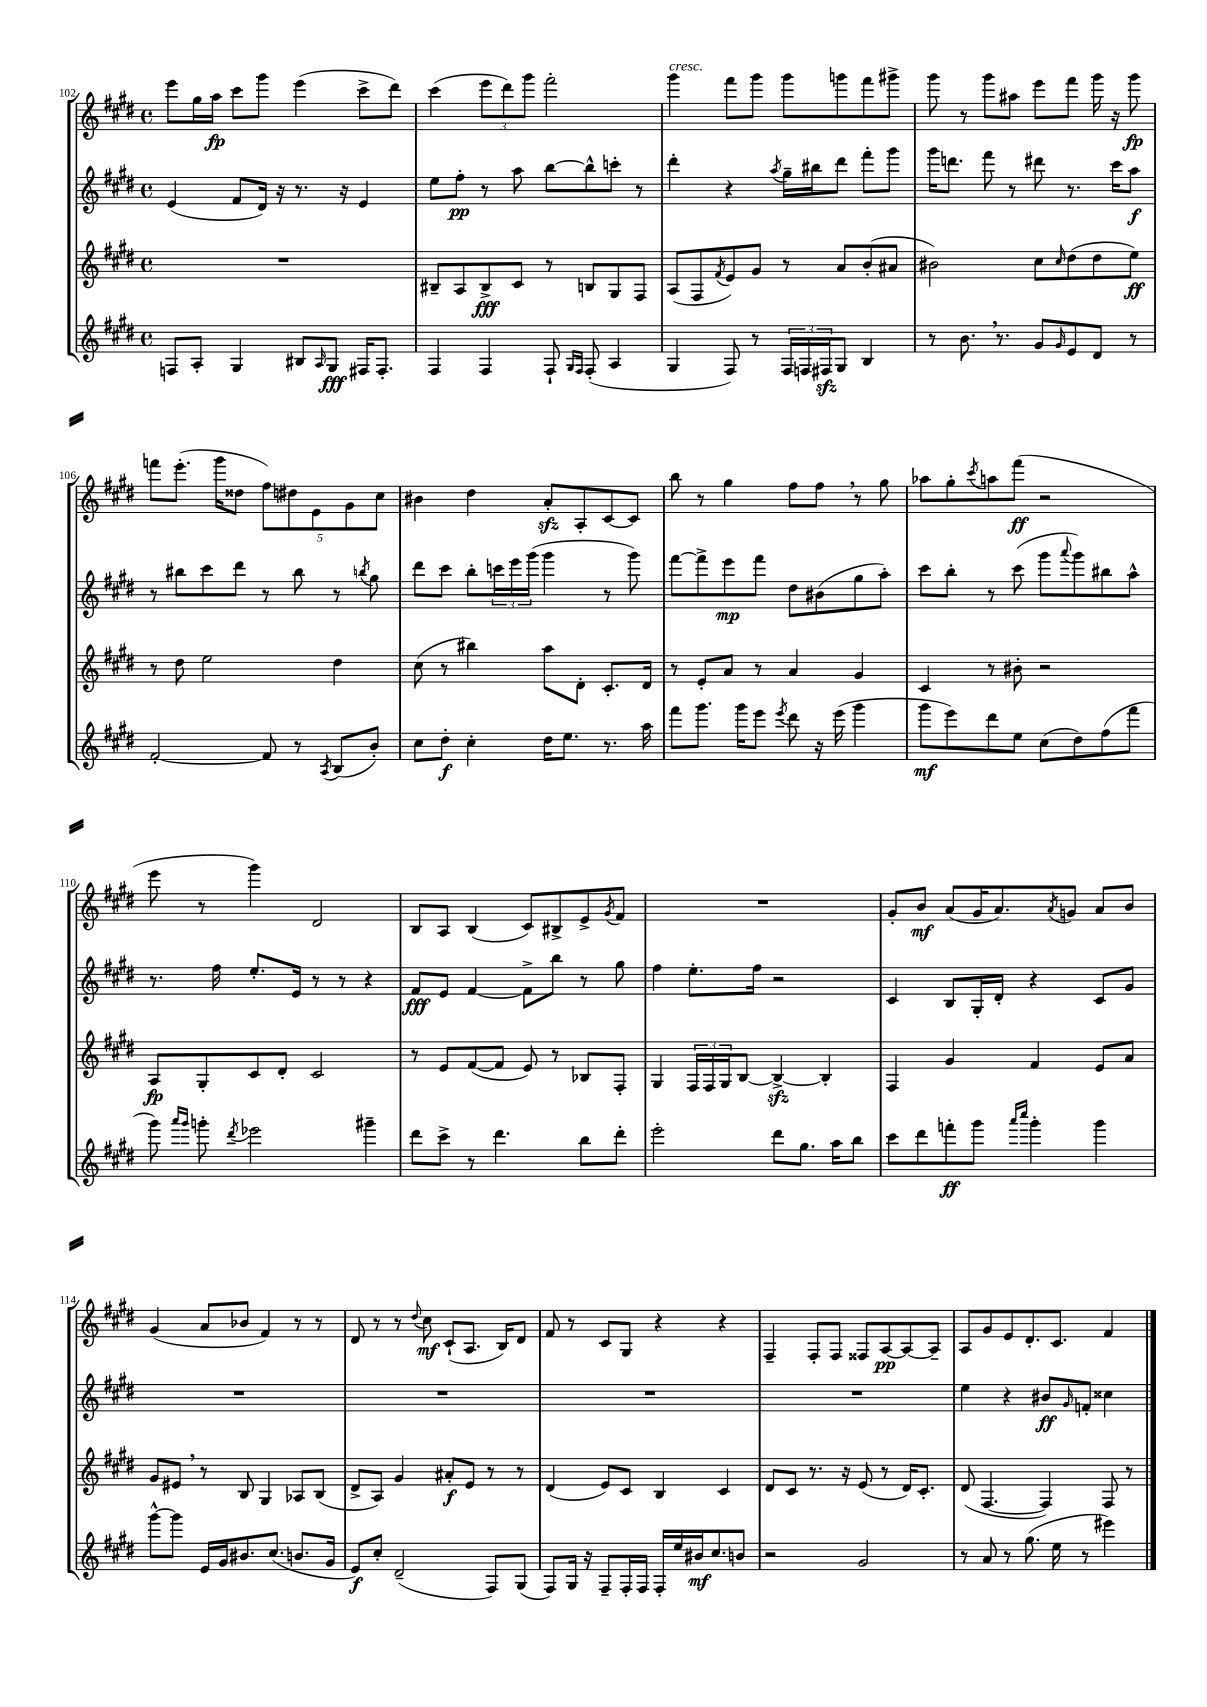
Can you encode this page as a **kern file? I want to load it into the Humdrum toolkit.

**kern	**kern	**kern	**kern
*staff4	*staff3	*staff2	*staff1
*clefG2	*clefG2	*clefG2	*clefG2
*k[f#c#g#d#]	*k[f#c#g#d#]	*k[f#c#g#d#]	*k[f#c#g#d#]
*M4/4	*M4/4	*M4/4	*M4/4
*met(c)	*met(c)	*met(c)	*met(c)
8F/L	1r	(4e/	8eee\L
8A'/J	.	.	16gg#\L
.	.	.	16aa\JJ
4G#/	.	8f#/L	8ccc#\L
.	.	16d#/Jk)	8ggg#\J
.	.	16r	.
8B#/L	.	8.r	(4eee\
16qqA/	.	.	.
8G#/J	.	.	.
.	.	16r	.
16F#/LK	.	4e/	8ccc#^\L
8.F#'/J	.	.	.
.	.	.	8ddd#\J)
=	=	=	=
4F#/	8B#~/L	8ee\L	(4ccc#\
.	8A/	8ff#'\J	.
4F#/	8B#^/	8r	12eee\L
.	.	.	12ddd#\)
.	8c#/J	8aa\	.
.	.	.	12ggg#\J
8F#`/	8r	[8bb\L	2fff#'\
16qqG#/LL	.	.	.
16qqF#/JJ	.	.	.
(8F#'/	8B/L	8bb^^\]	.
4A/	8G#/	8ccc'\J	.
.	8F#/J	8r	.
=	=	=	=
4G#/	(8A/L	4ddd#'\	4ggg#\
.	8F#/	.	.
.	8qf#/	.	.
8F#/)	8e/)	4r	8fff#\L
8r	8g#/J	.	8ggg#\J
.	.	8qaa/	.
24F#/LL	8r	16gg#~\LL	8ggg#\L
24F/	.	.	.
.	.	16bb#\J	.
24F#/J	.	.	.
8G#/J	8a/L	8ddd#\J	8ggg\
4B/	(8b'/	8fff#'\L	8fff#\
.	8a#/J	8ggg#\J	8ggg#^\J
=	=	=	=
8r	2b#\)	16ggg#\LK	8ggg#\
.	.	8.ddd\J	.
8.b\	.	.	8r
.	.	8fff#\	8ggg#\L
8.r	.	.	.
.	.	8r	8aa#\J
8g#/L	8cc#\L	8ddd#\	8eee\L
16qqg#/	16qqcc#/	.	.
8e/	(8dd#\	8.r	8fff#\J
8d#/J	8dd#\	.	16ggg#\
.	.	16ccc#\LK	16r
8r	8ee\J)	8aa\J	8ggg#\
=	=	=	=
[2f#'/	8r	8r	8fff\L
.	8dd#\	8bb#\L	(8.eee'\J
.	2ee\	8ccc#\	.
.	.	.	16ggg#\LK
.	.	8ddd#\J	8dd##\J
8f#/]	.	8r	10ff#\L)
.	.	.	10dd#\
8r	.	8bb#\	.
.	.	.	10e\
8qA/	.	.	.
(8B/L	4dd#\	8r	.
.	.	.	10g#\
.	.	8qbb/	.
8b'/J)	.	8gg#\	.
.	.	.	10cc#\J
=	=	=	=
8cc#\L	(8cc#\	8ddd#\L	4b#\
8dd#'\J	8r	8ccc#\J	.
4cc#'\	4bb#\)	8bb'\L	4dd#\
.	.	24ccc\L	.
.	.	24eee\	.
.	.	(24ggg#\JJ	.
16dd#\LK	8aa\L	4ggg#\	8a'/L
8.ee\J	.	.	.
.	8d#'\J	.	8A'/
8.r	8.c#'/L	8r	[8c#/
.	.	8ggg#\)	8c#/]J
16aa\	16d#/Jk	.	.
=	=	=	=
8fff#\L	8r	[8fff#\L	8bb\
8.ggg#\J	8e'/L	8fff#^\]	8r
.	8a/J	8eee\	4gg#\
16ggg#\LK	.	.	.
8eee\J	8r	8fff#\J	.
8qeee/	.	.	.
8ddd#\	4a/	8dd#\L	8ff#\L
16r	.	(8b#\	8ff#\J
(16eee\	.	.	.
4ggg#\	4g#/	8gg#\	8r
.	.	8aa'\J)	8gg#\
=	=	=	=
8ggg#\L	4c#/	8ccc#\L	8aa-\L
8eee\)	.	8bb'\J	8gg#'\
.	.	.	8qccc#/
8ddd#\	8r	8r	8aa\
8ee\J	8b#'\	(8ccc#\	(8fff#\J
(8cc#\L	2r	8ggg#\L	2r
.	.	8qqaaa/	.
8dd#\)	.	8ggg#\)	.
(8ff#\	.	8bb#\	.
8fff#\J	.	8aa^^\J	.
=	=	=	=
8ggg#\)	8A/L	8.r	8eee\
16qqaaa/LL	.	.	.
16qqggg#/JJ	.	.	.
8ggg'\	8G#'/	.	8r
.	.	16ff#\	.
8qddd#/	.	.	.
2eee-\	8c#/	8.ee'/L	4ggg#\)
.	8d#'/J	.	.
.	.	16e/Jk	.
.	2c#/	8r	2d#/
.	.	8r	.
4ggg#~\	.	4r	.
=	=	=	=
8ddd#\L	8r	8f#/L	8B/L
8ccc#^\J	8e/L	8e/J	8A/J
8r	([8f#/	[4f#/	(4B/
4.ddd#\	8f#/]J	.	.
.	8e/)	8f#^\]L	8c#/L)
.	8r	8bb\J	8B#^/
8bb\L	8B-/L	8r	8e^/
.	.	.	8qg#/
8ddd#'\J	8F#'/J	8gg#\	8f#/J
=	=	=	=
2eee'\	4G#/	4ff#\	1r
.	24F#/LL	8.ee'\L	.
.	24F#/	.	.
.	24G#/J	.	.
.	[8B/J	.	.
.	.	16ff#\Jk	.
8ddd#\L	4B^/_	2r	.
8.gg#\J	.	.	.
.	4B'/]	.	.
16aa\LK	.	.	.
8bb\J	.	.	.
=	=	=	=
8ccc#\L	4F#/	4c#/	8g#'/L
8ddd#\	.	.	8b/J
8fff'\	4g#/	8B/L	(8a/L
8ggg#\J	.	16G#'/L	16g#/K
.	.	16d#'/JJ	8.a/)
16qqaaa/LL	.	.	.
16qqcccc#/JJ	.	.	.
4ggg#'\	4f#/	4r	.
.	.	.	8qa/
.	.	.	8g/J
4ggg#\	8e/L	8c#/L	8a/L
.	8a/J	8g#/J	8b/J
=	=	=	=
[8ggg#^^\L	8g#/L	1r	(4g#/
8ggg#\]J	8e#/J	.	.
16e/LL	8r	.	8a/L
16g#/J	.	.	.
8.b#/	8B/	.	8b-/J
.	4G#/	.	4f#/)
(8.cc#/J	.	.	.
8.b/L	8A-/L	.	8r
.	(8B/J	.	8r
16g#/Jk	.	.	.
=	=	=	=
8e/L)	8d#^/L	1r	8d#/
8cc#'/J	8A/J)	.	8r
(2d#~/	4g#/	.	8r
.	.	.	8qqdd#/
.	.	.	8cc#\
.	8a#'/L	.	(8c#`/L
.	8e/J	.	8.A/J
8F#/L)	8r	.	.
.	.	.	16B/LK)
(8G#/J	8r	.	8d#/J
=	=	=	=
8F#/L)	(4d#/	1r	8f#/
16G#/Jk	.	.	8r
16r	.	.	.
8F#~/L	8e/L)	.	8c#/L
16F#'/L	8c#/J	.	8G#/J
16F#/JJ	.	.	.
16F#'/LL	4B/	.	4r
16ee/	.	.	.
16b#/J	.	.	.
8.cc#/	.	.	.
.	4c#/	.	4r
8b/J	.	.	.
=	=	=	=
2r	8d#/L	1r	4F#~/
.	8c#/J	.	.
.	8.r	.	8F#'/L
.	.	.	8F#/J
.	16r	.	.
2g#/	(8e/	.	8F##/L
.	8r	.	[8A/
.	16d#/LK)	.	8A/_
.	8.c#'/J	.	.
.	.	.	8A~/]J
=	=	=	=
8r	(8d#/	4ee\	8A/L
8a/	[4.F#/	.	8g#/
8r	.	4r	8e/
(8.gg#\	.	.	8.d#'/
.	4F#/])	8b#/L	.
16ee\	.	.	8.c#/J
.	.	16qqg#/	.
8r	.	8f'/J	.
4eee#\)	8F#/	4cc##\	4f#/
.	8r	.	.
==	==	==	==
*-	*-	*-	*-
